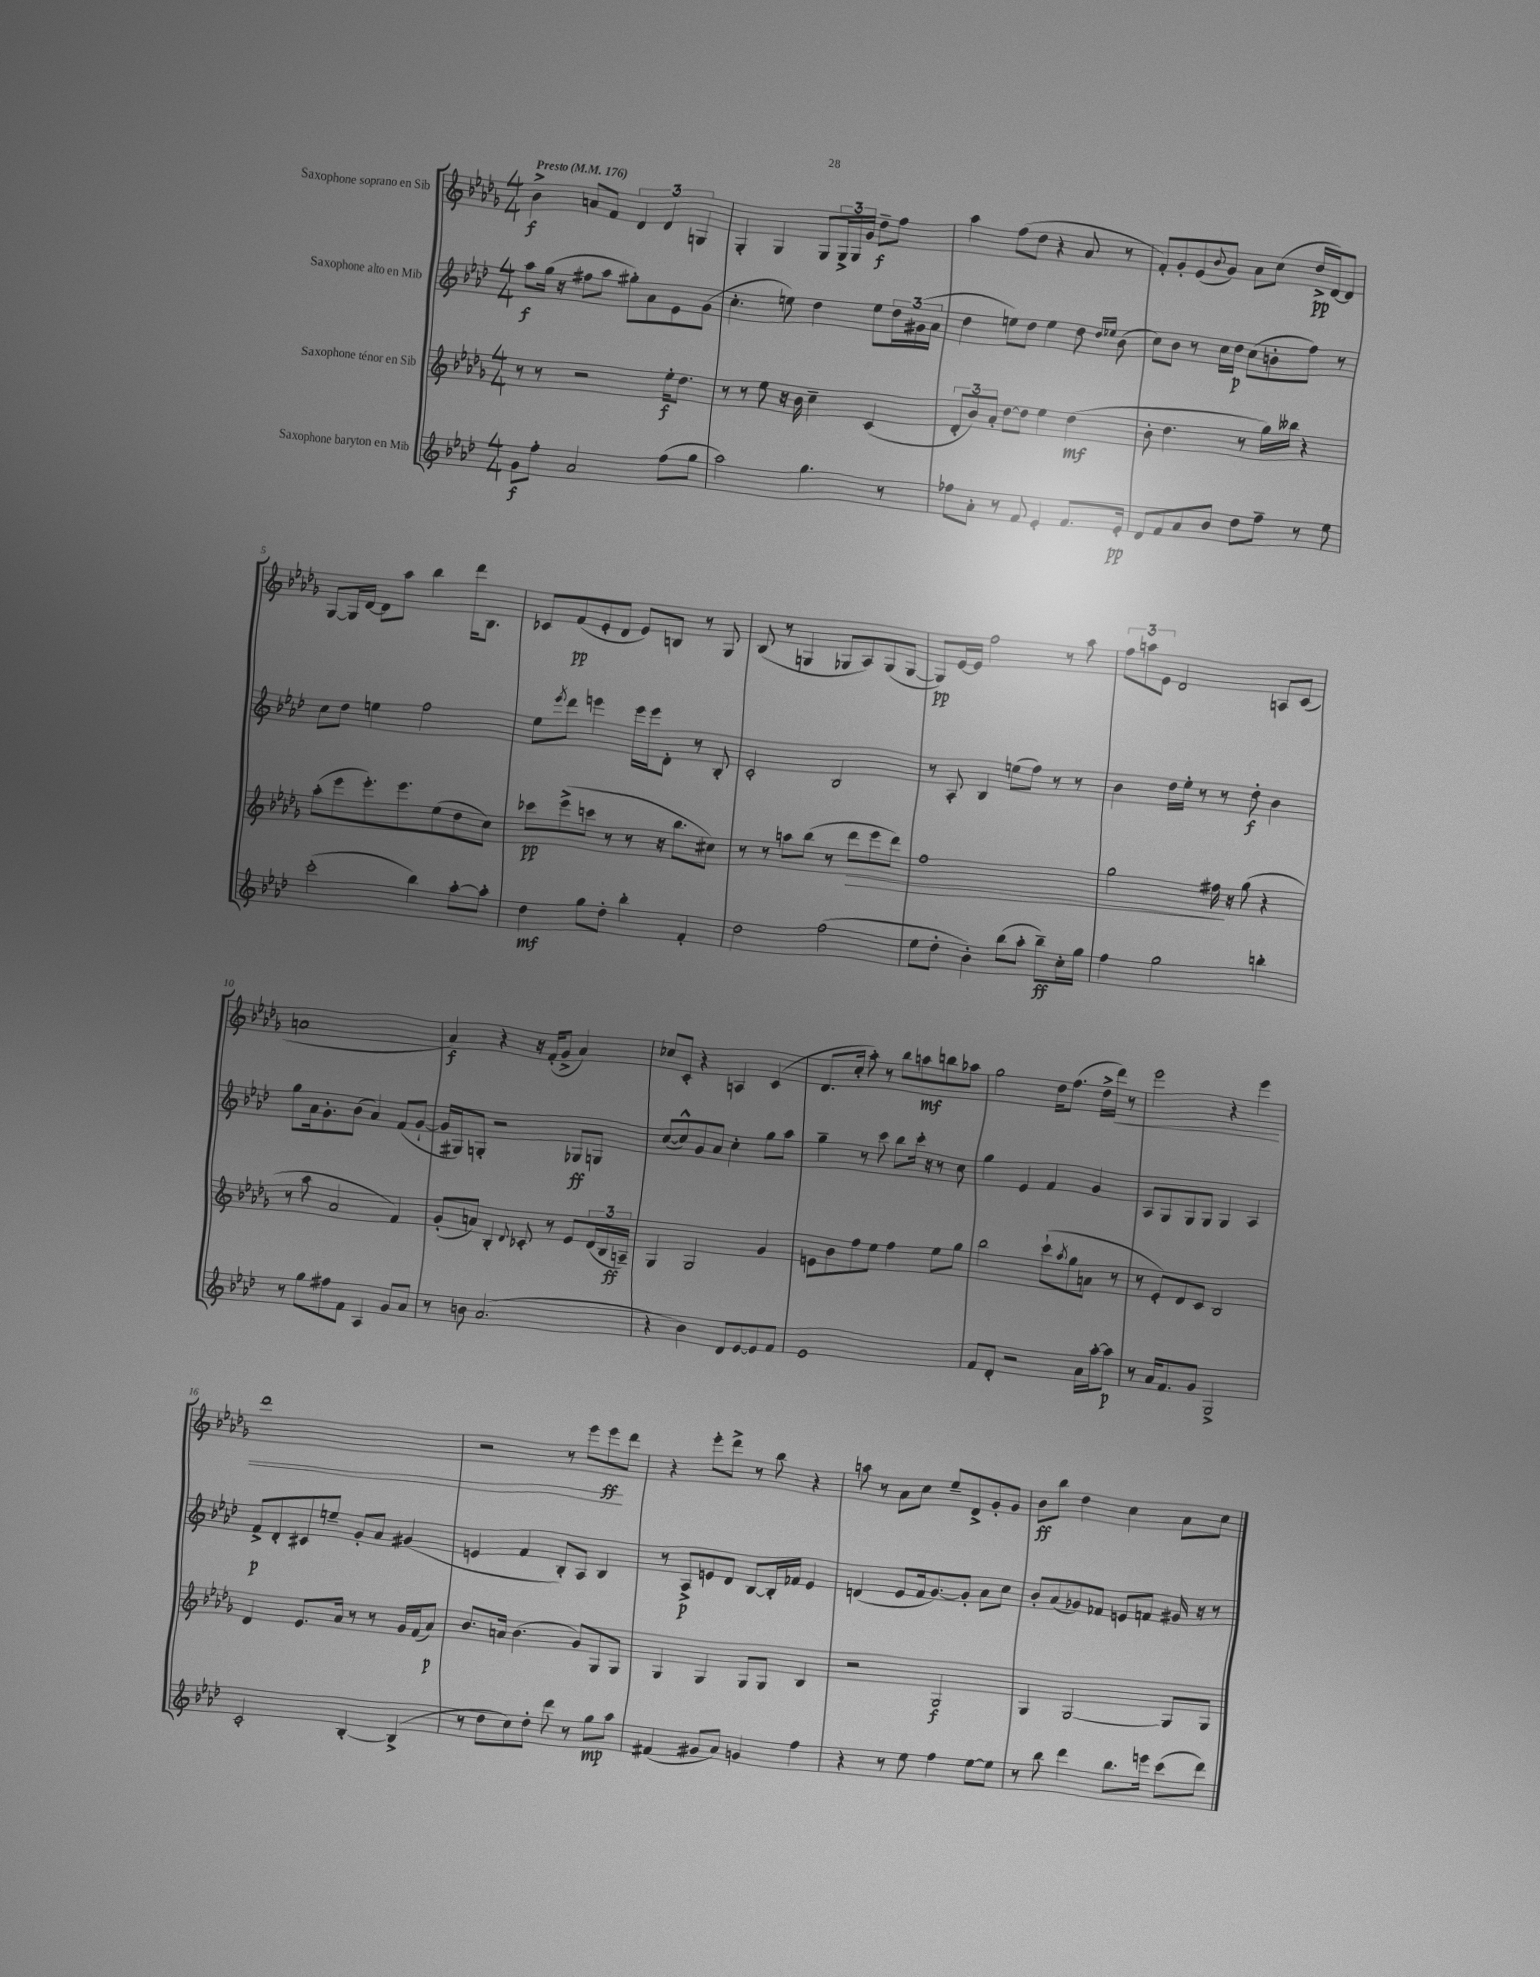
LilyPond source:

<<
\new StaffGroup <<
\new Staff = "s0" \with { instrumentName = "Saxophone soprano en Sib" } {
    \clef treble \key des \major \numericTimeSignature \time 4/4 \tempo "Presto" 4 = 176
    bes'4->\f a'8 f'8 \tuplet 3/2 { des'4 des'4 g4 } |
    ges4-. ges4 ges8 \tuplet 3/2 { ges16-> ges16 ges'16 } des''8--\f f''8 |
    aes''4 f''8( des''8 r4 aes'8 r8 |
    f'8-.) ges'8-. ees'8( \appoggiatura { bes'8 } ges'8) aes'8 c''8( des''16->\pp des'16~) des'8 |
    ges8~ ges16 des'16~ des'8 aes''8 bes''4 des'''16 bes8. |
    ces'8 f'8\pp( ees'8-. des'8 ees'8) b8 r8 ges8 |
    bes8( r8 g4 ges8 aes8) ges8( ges8~ |
    ges8\pp) ees'16~ ees'16 f''2 r8 aes''8 |
    \tuplet 3/2 { f''8 a''8 ees'8 } des'2 a8 c'8( |
    a'1 |
    aes'4\f) r4 r16 f'16-.( ges'8-> aes'4) |
    ces''8 c'8-. r4 a4 c'4( |
    des'8. c''16-. aes''8-.) r8 bes''8 a''8\mf b''8 aes''8 |
    ges''2 des''16 f''8.( des''16-> des'''16\<) r8 |
    ees'''2 r4 ees'''4 |
    des'''1 |
    r2 r8 ees'''8 ees'''8\ff\! des'''8 |
    r4 ees'''8-. des'''8-> r8 bes''8 r4 |
    a''8 r8 aes'8 c''8 ees''8-- des'8-> ges'8-. ges'8 |
    bes'8\ff bes''8 des''4 c''4 aes'8 c''8 \bar "|." |
}
\new Staff = "s1" \with { instrumentName = "Saxophone alto en Mib" } {
    \clef treble \key aes \major \numericTimeSignature \time 4/4
    aes''8\f g''16( r16 fis''8 aes''8 gis''8-.) aes'8 ees'8 g'8( |
    c''4.-. e''8) des''4 e''8 \tuplet 3/2 { des''16 gis'16( aes'16 } |
    des''4 e''8) des''8 e''4 des''8 \grace { des''16 ees''16 } bes'8( |
    c''8) bes'8 r8 c''16 des''16\p c''8( b'8-. f''8) r8 |
    c''8 des''8 e''4 f''2 |
    ees''8 \acciaccatura { ees'''8 } des'''8 e'''4 e'''16 e'''16 des'8-. r8 bes8-. |
    c'2-. bes2 |
    r8 aes8-. bes4 e''8( f''8) r8 r8 |
    bes'4 des''16 ees''16-. r8 r8 des''8-.\f bes'4 |
    g''8 aes'16 g'8.-. bes'8( aes'4) f'8( g'8~-! |
    g'16 gis16) g8-. r2 ges8\ff g8 |
    c''8~( c''8-^) g'8 aes'8 c''4-. g''8 aes''8 |
    g''4-- r8 c'''8 bes''8 c'''16-. r16 r8 c''8 |
    g''4 ees'4 f'4 g'4 |
    aes8 g8 g8 g8 g4 aes4 |
    f'8->\p des'8-. cis'8 e''8-- g'8-. aes'8 gis'4( |
    e'4 f'4 bes8-.) aes8 bes4 |
    r8 aes8->\p e'8 des'8 bes8~ bes16-. fes'16 e'4 |
    d'4( ees'8 f'16 g'8.~) g'8-. aes'8 c''8 |
    bes'8-. aes'8( ges'8) fes'8 e'8 f'8 gis'16 r16 r8 \bar "|." |
}
\new Staff = "s2" \with { instrumentName = "Saxophone ténor en Sib" } {
    \clef treble \key des \major \numericTimeSignature \time 4/4
    r8 r8 r2 ees''16-.\f des''8. |
    r8 r8 ees''8 r16 bes'16 c''4-- c'4( |
    \tuplet 3/2 { des'8-. bes'8) aes'8-. } des''8~ des''8 ees''4 des''4\mf( |
    bes'8-. des''4. r8 ges''16) beses''16 r4 |
    aes''8-.( ees'''8 ees'''8.-.) ees'''8. ees''8( des''8 c''8) |
    ces'''8\pp ees'''8->( c'''8 r8 r8 r16 bes''8. cis''8) |
    r8 r8 a''8 bes''8( r8 des'''8\> ees'''8 des'''8) |
    f''1 |
    ges''2 fis''16\! r16 ges''8( r4 |
    r8 aes''8 aes'2 f'4) |
    ges'8-.( a'8) bes4-. \appoggiatura { des'8 } ces'8-. r8 ees'8 \tuplet 3/2 { des'16( bes16 a16--\ff) } |
    ges4 ges2 ges'4 |
    e'8 bes'8 f''8 ees''8 f''4 ees''8 ges''8 |
    bes''2 c'''8-!( \acciaccatura { aes''8 } ges''8 a'8 r8 |
    r8 ees'8-.) des'8 c'8 bes2 |
    des'4 ees'8. aes'16 r8 r8 ges'16 f'16( aes'8\p) |
    bes'8. a'16 bes'4.( ges'8) ges8 ges8 |
    ges4 ges4 ges8 ges8 bes4 |
    r2 ges2\f |
    ges4 ges2~ ges8 ges8 \bar "|." |
}
\new Staff = "s3" \with { instrumentName = "Saxophone baryton en Mib" } {
    \clef treble \key aes \major \numericTimeSignature \time 4/4
    g'8\f f''8-. aes'2 f''8( g''8 |
    aes''2) g''4. r8 |
    fes''8 aes'8-. r8 f'8 ees'4-. f'8. ees'16-.\pp |
    des'8 f'8 aes'8 bes'8 des''8 f''8-- r8 ees''8 |
    c'''2-.( bes''4) aes''8~-. aes''8-. |
    des''4\mf g''8 des''8-. bes''4-. f'4-. |
    des''2 f''2( |
    ees''8 des''8-. bes'4-.) bes''8( aes''8-. bes''8--\ff) c''16-. g''16 |
    f''4 g''2 b''4-. |
    r8 g''8 fis''8 f'8 aes4 g'8 aes'8 |
    r8 b'8 aes'2.( |
    r4 bes'4) des'8 ees'8~ ees'8 f'8 |
    ees'1 |
    f'8 des'8-. r2 aes'16 aes''16~-. aes''8\p |
    r8 aes'16 f'8. g'8 g2-> |
    c'2-. bes4~-. bes4->( |
    r8 des''8 c''8) des''8-. des'''8 r8 g''8\mp aes''8 |
    fis'4( gis'8 aes'8) g'4 f''4 |
    r4 r8 ees''8 f''4 ees''8~ ees''8 |
    r8 bes''8 des'''4 bes''8. e'''16 c'''8( des'''8) \bar "|." |
}
>>
>>
